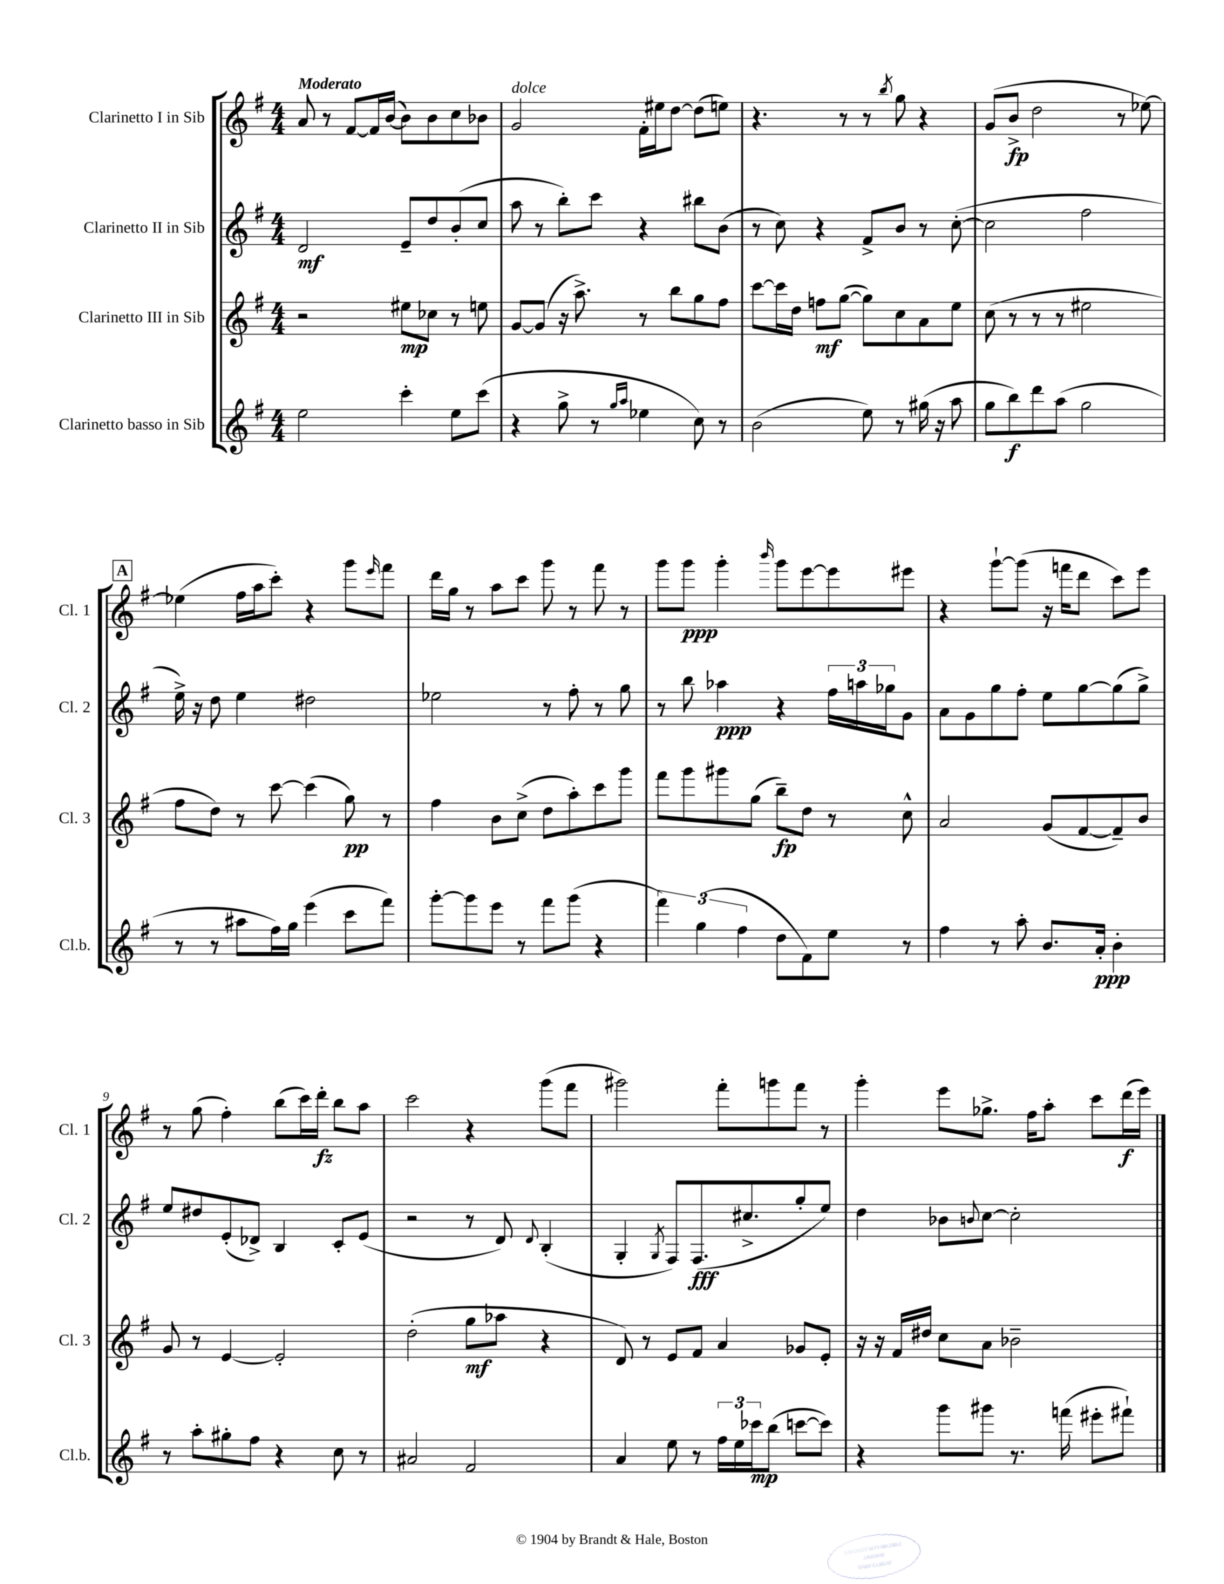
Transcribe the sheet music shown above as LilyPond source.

<<
\new StaffGroup <<
\new Staff = "s0" \with { instrumentName = "Clarinetto I in Sib" shortInstrumentName = "Cl. 1" } {
    \clef treble \key g \major \numericTimeSignature \time 4/4 \tempo "Moderato"
    a'8 r8 fis'8~ fis'16 b'16~( b'8) b'8 c''8 bes'8 |
    g'2^\markup { \italic "dolce" } fis'16-. eis''16 d''8~ d''8( e''8) |
    r4. r8 r8 \acciaccatura { b''8 } g''8 r4 |
    g'8( b'8->\fp d''2 r8 ees''8~) |
    \mark \markup { \box "A" } ees''4( fis''16 a''16 c'''8-.) r4 g'''8 \grace { e'''16 } fis'''8 |
    d'''16 g''16 r8 a''8 c'''8 g'''8 r8 fis'''8 r8 |
    g'''8 g'''8\ppp g'''4-. \grace { b'''16 } g'''8 e'''8~ e'''8 eis'''8 |
    r4 g'''8~-! g'''8( r16 f'''16 d'''8 c'''8) e'''8 |
    r8 g''8( fis''4-.) b''8( c'''16) d'''16-.\fz b''8 a''8 |
    c'''2 r4 g'''8( fis'''8 |
    gis'''2) fis'''8-. g'''8 fis'''8 r8 |
    g'''4-. e'''8 ges''8.-> fis''16 a''8-. c'''8 d'''16\f( e'''16) \bar "|." |
}
\new Staff = "s1" \with { instrumentName = "Clarinetto II in Sib" shortInstrumentName = "Cl. 2" } {
    \clef treble \key g \major \numericTimeSignature \time 4/4
    d'2\mf e'8-- d''8 b'8-.( c''8 |
    a''8 r8 b''8-.) c'''8 r4 bis''8 b'8( |
    r8 c''8) r4 fis'8-> b'8 r8 c''8~-.( |
    c''2 fis''2 |
    \mark \markup { \box "A" } e''16->) r16 d''8 e''4 dis''2 |
    ees''2 r8 fis''8-. r8 g''8 |
    r8 b''8 aes''4\ppp r4 \tuplet 3/2 { fis''16 a''16 ges''16 } g'8 |
    a'8 g'8 g''8 fis''8-. e''8 g''8~ g''8( g''8->) |
    e''8 dis''8 e'8-.( des'8->) b4 c'8-. e'8( |
    r2 r8 d'8) \appoggiatura { d'8 } b4-.( |
    g4-. \acciaccatura { g8 } fis8) fis8.\fff( cis''8.-> g''8-. e''8) |
    d''4 bes'8 \appoggiatura { b'8 } c''8~ c''2-. \bar "|." |
}
\new Staff = "s2" \with { instrumentName = "Clarinetto III in Sib" shortInstrumentName = "Cl. 3" } {
    \clef treble \key g \major \numericTimeSignature \time 4/4
    r2 eis''8\mp ces''8 r8 e''8 |
    g'8~ g'8( r16 a''8.->) r8 b''8 g''8 fis''8 |
    c'''8~ c'''16 d''16 f''8\mf g''8~( g''8) c''8 a'8 e''8 |
    c''8( r8 r8 r8 eis''2 |
    \mark \markup { \box "A" } fis''8 d''8) r8 c'''8~ c'''4( g''8\pp) r8 |
    fis''4 b'8 c''8->( d''8 a''8-.) c'''8 g'''8 |
    fis'''8 g'''8 gis'''8 g''8( b''8--\fp) d''8 r8 c''8-^ |
    a'2 g'8( fis'8~ fis'8--) b'8 |
    g'8 r8 e'4~ e'2-. |
    d''2-.( g''8\mf aes''8 r4 |
    d'8) r8 e'8 fis'8 a'4 ges'8 e'8-. |
    r16 r16 fis'16 dis''16 c''8 a'8 bes'2-- \bar "|." |
}
\new Staff = "s3" \with { instrumentName = "Clarinetto basso in Sib" shortInstrumentName = "Cl.b." } {
    \clef treble \key g \major \numericTimeSignature \time 4/4
    e''2 c'''4-. e''8 c'''8( |
    r4 g''8-> r8 \grace { g''16 a''16 } ees''4 c''8) r8 |
    b'2( e''8) r8 gis''16( r16 a''8 |
    g''8 b''8\f) d'''8 a''8( g''2 |
    \mark \markup { \box "A" } r8 r8 ais''8 fis''16) g''16 e'''4( c'''8 fis'''8) |
    g'''8~-. g'''8 e'''8 r8 fis'''8 g'''8( r4 |
    \tuplet 3/2 { fis'''4) g''4( fis''4 } d''8 fis'8) e''8 r8 |
    fis''4 r8 a''8-. b'8. a'16-.\ppp b'4-. |
    r8 a''8-. gis''8-. fis''8 r4 c''8 r8 |
    ais'2 fis'2 |
    a'4 e''8 r8 \tuplet 3/2 { fis''16 e''16 ces'''16\mp } b''8( c'''8~ c'''8) |
    r4 g'''8 gis'''8 r8. f'''16( eis'''8-. fis'''8-!) \bar "|." |
}
>>
>>
